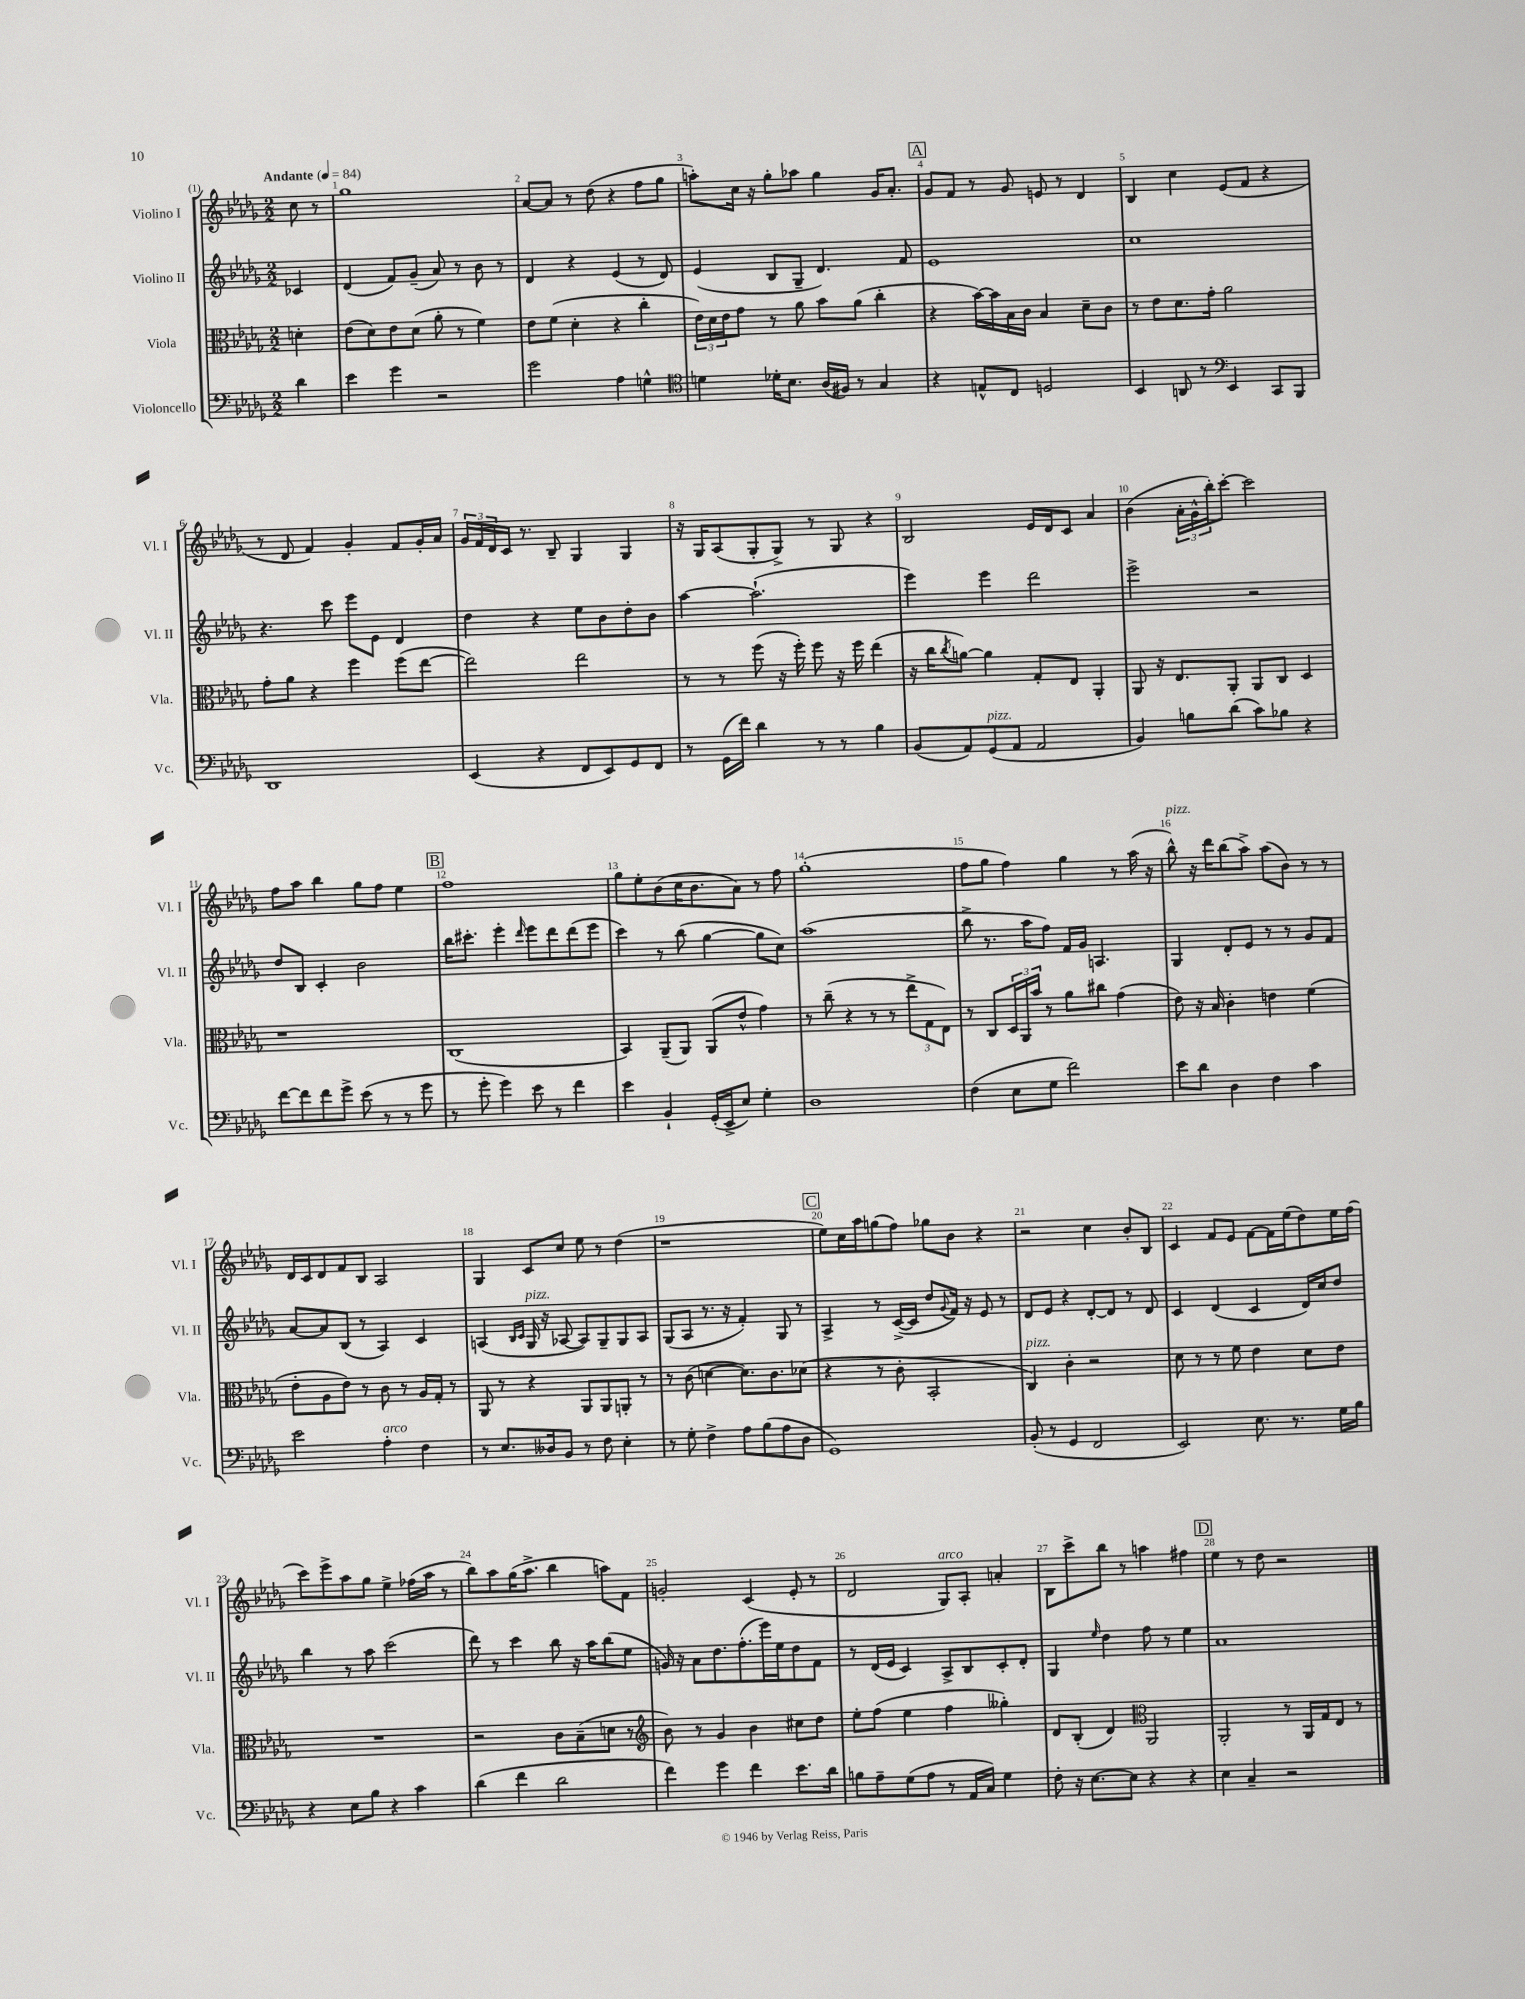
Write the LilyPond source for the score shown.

<<
\new StaffGroup <<
\new Staff = "s0" \with { instrumentName = "Violino I" shortInstrumentName = "Vl. I" } {
    \clef treble \key des \major \numericTimeSignature \time 2/2 \partial 4 \tempo "Andante" 4 = 84
    c''8 r8 |
    ges''1 |
    aes'8~ aes'8 r8 des''8( r4 f''8 ges''8 |
    a''8-.) c''16 r16 ges''8-. aes''8 ges''4 ges'16 aes'8.-. |
    \mark \markup { \box "A" } ges'8 f'8 r8 ges'8 e'8 r8 des'4 |
    bes4 c''4 ees'8( f'8 r4 |
    r8 des'8 f'4) ges'4-. f'8 ges'16-. aes'16 |
    \tuplet 3/2 { ges'16 f'16 des'16 } c'16 r8. bes8-- ges4 ges4 |
    r16 ges16 aes8( ges8-. ges8->) r8 ges8 r4 |
    bes2 ees'16 des'16 c'8 aes'4 |
    bes'4( \tuplet 3/2 { aes'16-. ges'16-^ bes''16-.) } c'''8~-. c'''2 |
    f''8 aes''8 bes''4 ges''8 f''8 ees''4 |
    \mark \markup { \box "B" } f''1 |
    ges''8 ees''8-. bes'8( c''16 bes'8. aes'8) r8 f''8 |
    ges''1-.( |
    f''8 ges''8 f''4) ges''4 r8 aes''16( r16 |
    bes''8-^^\markup { \italic "pizz." }) r16 des'''16 bes''8( aes''8->) aes''8( bes'8) r8 r8 |
    des'16 c'16 des'8 f'8 bes8 aes2 |
    ges4 c'8 c''8 ees''8 r8 des''4( |
    r1 |
    \mark \markup { \box "C" } ees''8) c''16 aes''16 g''8( f''8) ges''8 bes'8 r4 |
    r2 c''4 bes'8-. bes8 |
    c'4 f'8 ees'8 f'8~ f'16 ees''16( des''8) ees''16 f''16( |
    c'''8) ees'''8-> aes''8 ges''8 ees''4-> fes''16( aes''16 r8 |
    bes''8) aes''8 ges''16( aes''8.-> bes''4 a''8) f'8 |
    g'2-. c'4( ees'8-. r8 |
    des'2 ges8^\markup { \italic "arco" }) aes8-. a'4-. |
    bes8 c'''8-> bes''8 r8 a''4 fis''4 |
    \mark \markup { \box "D" } ees''4 r8 des''8 r2 \bar "|." |
}
\new Staff = "s1" \with { instrumentName = "Violino II" shortInstrumentName = "Vl. II" } {
    \clef treble \key des \major \numericTimeSignature \time 2/2 \partial 4
    ces'4 |
    des'4( f'8) ges'8--( aes'8) r8 bes'8 r8 |
    des'4 r4 ees'4( r8 des'8) |
    ees'4( bes8 ges8-- des'4.) f'8 |
    \mark \markup { \box "A" } ees'1 |
    c''1 |
    r4. c'''8 ees'''8 ees'8 des'4 |
    des''4 r4 ees''8 bes'8 des''8-. bes'8 |
    aes''4~ aes''2.-!( |
    ees'''4) ees'''4 des'''2 |
    ees'''2-> r2 |
    des''8 bes8 c'4-. bes'2 |
    \mark \markup { \box "B" } bes''16 cis'''8.-. ees'''4-. \grace { des'''16 } ees'''8 des'''8 des'''8( ees'''8 |
    c'''4) r8 bes''8( ges''4~ ges''8 c''8) |
    aes''1( |
    bes''8-> r8. aes''16 f''8) f'16 ges'16 a4. |
    ges4 des'8-. ees'8 r8 r8 ges'8 f'8 |
    aes'8~ aes'8 bes8( r8 aes4) c'4 |
    a4( \grace { bes16 c'16 } ges16^\markup { \italic "pizz." } r16 aes8~ aes8) ges8-- ges8 aes8 |
    ges8( aes8 r8. r16 f'4-.) ges8 r8 |
    \mark \markup { \box "C" } aes4-> r8 c'16~->( c'16 des''8 \appoggiatura { ges'8 } f'16) r16 ees'8 r8 |
    des'8 ees'8 r4 des'8~-. des'8 r8 des'8 |
    c'4 des'4( c'4 des'16) c''16 des''8 |
    bes''4 r8 aes''8 c'''2( |
    des'''8) r8 c'''4 bes''8 r16 aes''16 bes''8( ees''8 |
    g'16) r16 aes'8 des''8. f''8.-.( ees'''16) ees''16 des''8 f'8 |
    r8 des'16( ees'16 c'4) aes8-> bes8 c'8-. des'8-. |
    ges4 \grace { ees''16 } des''4 f''8 r8 ees''4 |
    \mark \markup { \box "D" } aes'1 \bar "|." |
}
\new Staff = "s2" \with { instrumentName = "Viola" shortInstrumentName = "Vla." } {
    \clef alto \key des \major \numericTimeSignature \time 2/2 \partial 4
    d'4-. |
    ees'8( des'8) ees'8 des'8( aes'8-. r8 f'4) |
    ees'8 f'8( des'4-. r4 c''4-. |
    \tuplet 3/2 { ees'16) des'16 ees'16 } ges'8 r8 aes'8 bes'8 aes'8( c''4-. |
    \mark \markup { \box "A" } r4 bes'16~) bes'16 bes16 c'16 bes4 des'8-- c'8 |
    r8 ees'8 des'8. ges'16-. aes'2 |
    ges'8-. aes'8 r4 f''4 f''8( ees''8~ |
    ees''2) ees''2 |
    r8 r8 f''8( r16 f''16-.) f''8 r16 f''16 ees''4( |
    r16 c''16 \acciaccatura { c''8 } a'8~) a'4 ges8-. ees8 aes,4-. |
    aes,8 r16 ees8. aes,8-. aes,8 c8 des4 |
    r1 |
    \mark \markup { \box "B" } c1( |
    bes,4) aes,8--( aes,8) aes,8( ees'8-^ ges'4) |
    r8 c''8--( r4 r8 r8 \tuplet 3/2 { ees''8-> ges8 ees8) } |
    r8 c8 \tuplet 3/2 { des16 aes,16 bes'16 } r8 aes'8 cis''8 ges'4( |
    ees'8) r16 bes16 c'4-. e'4 f'4( |
    ees'8-. aes8 ees'8) r8 c'8 r8 aes16 ges16-. r8 |
    aes,8 r8 r4 aes,8 aes,8 a,8-. r8 |
    r8 c'8( d'4~ d'8.) c'8. des'8( |
    \mark \markup { \box "C" } r4 r8 c'8-. bes,2-. |
    c4^\markup { \italic "pizz." }) c'4-. r2 |
    des'8 r8 r8 f'8 ees'4 des'8 ees'8 |
    R1 |
    r2 c'8 bes8--( d'8 r8 |
    \clef treble bes'8) r8 ges'4 bes'4 cis''8 des''8 |
    ees''8-. f''8( ees''4 f''4 geses''4-.) |
    des'8 bes8-.( des'4) \clef alto aes,2 |
    \mark \markup { \box "D" } aes,2-. r8 aes,16 ges16 ees8 r8 \bar "|." |
}
\new Staff = "s3" \with { instrumentName = "Violoncello" shortInstrumentName = "Vc." } {
    \clef bass \key des \major \numericTimeSignature \time 2/2 \partial 4
    des'4 |
    ees'4 ges'4 r2 |
    ges'2 aes4 g4-^ |
    \clef tenor d'4 des'16-. bes8. aes16( fis16) r8 ges4 |
    \mark \markup { \box "A" } r4 e8-^ c8 d2 |
    bes,4 a,8 r8 \clef bass ees,4 c,8 bes,,8 |
    des,1 |
    ees,4( r4 f,8 ees,8) ges,8 f,8 |
    r8 ges,16( f'16) des'4 r8 r8 bes4 |
    bes,8( aes,8) ges,8^\markup { \italic "pizz." }( aes,8 aes,2 |
    bes,4) b8 des'8( c'8) bes8 r4 |
    f'8~ f'8 f'8 ges'8-> ees'8( r8 r8 ges'8 |
    \mark \markup { \box "B" } r8 ges'8-. ges'4) ees'8 r8 f'4 |
    ees'4 bes,4-! ges,16-.( ees,16-> ees8) ges4-. |
    des1 |
    f4( ees8 ges8 f'2) |
    ees'8 des'8 des4 f4 c'4 |
    ees'2 aes4-.^\markup { \italic "arco" } f4 |
    r8 ees8. deses16 bes,8 r8 f8 ees4-. |
    r8 ges8-. f4-> aes8 bes8( aes8 des8 |
    \mark \markup { \box "C" } ges,1) |
    bes,8-.( r8 ges,4 f,2 |
    ees,2) ees8. r8. ges16 bes16 |
    r4 ees8 bes8 r4 c'4 |
    des'4( f'4 des'2 |
    f'4) ges'4 f'4 ees'8. des'16 |
    b8 aes8-- ges8( aes8 r8 aes,16 c16) ges4 |
    f8-. r16 ees8.~ ees8 r4 r4 |
    \mark \markup { \box "D" } ees4 c4-- r2 \bar "|." |
}
>>
>>
\layout { \context { \Score \override BarNumber.break-visibility = ##(#f #t #t) barNumberVisibility = #all-bar-numbers-visible } }
